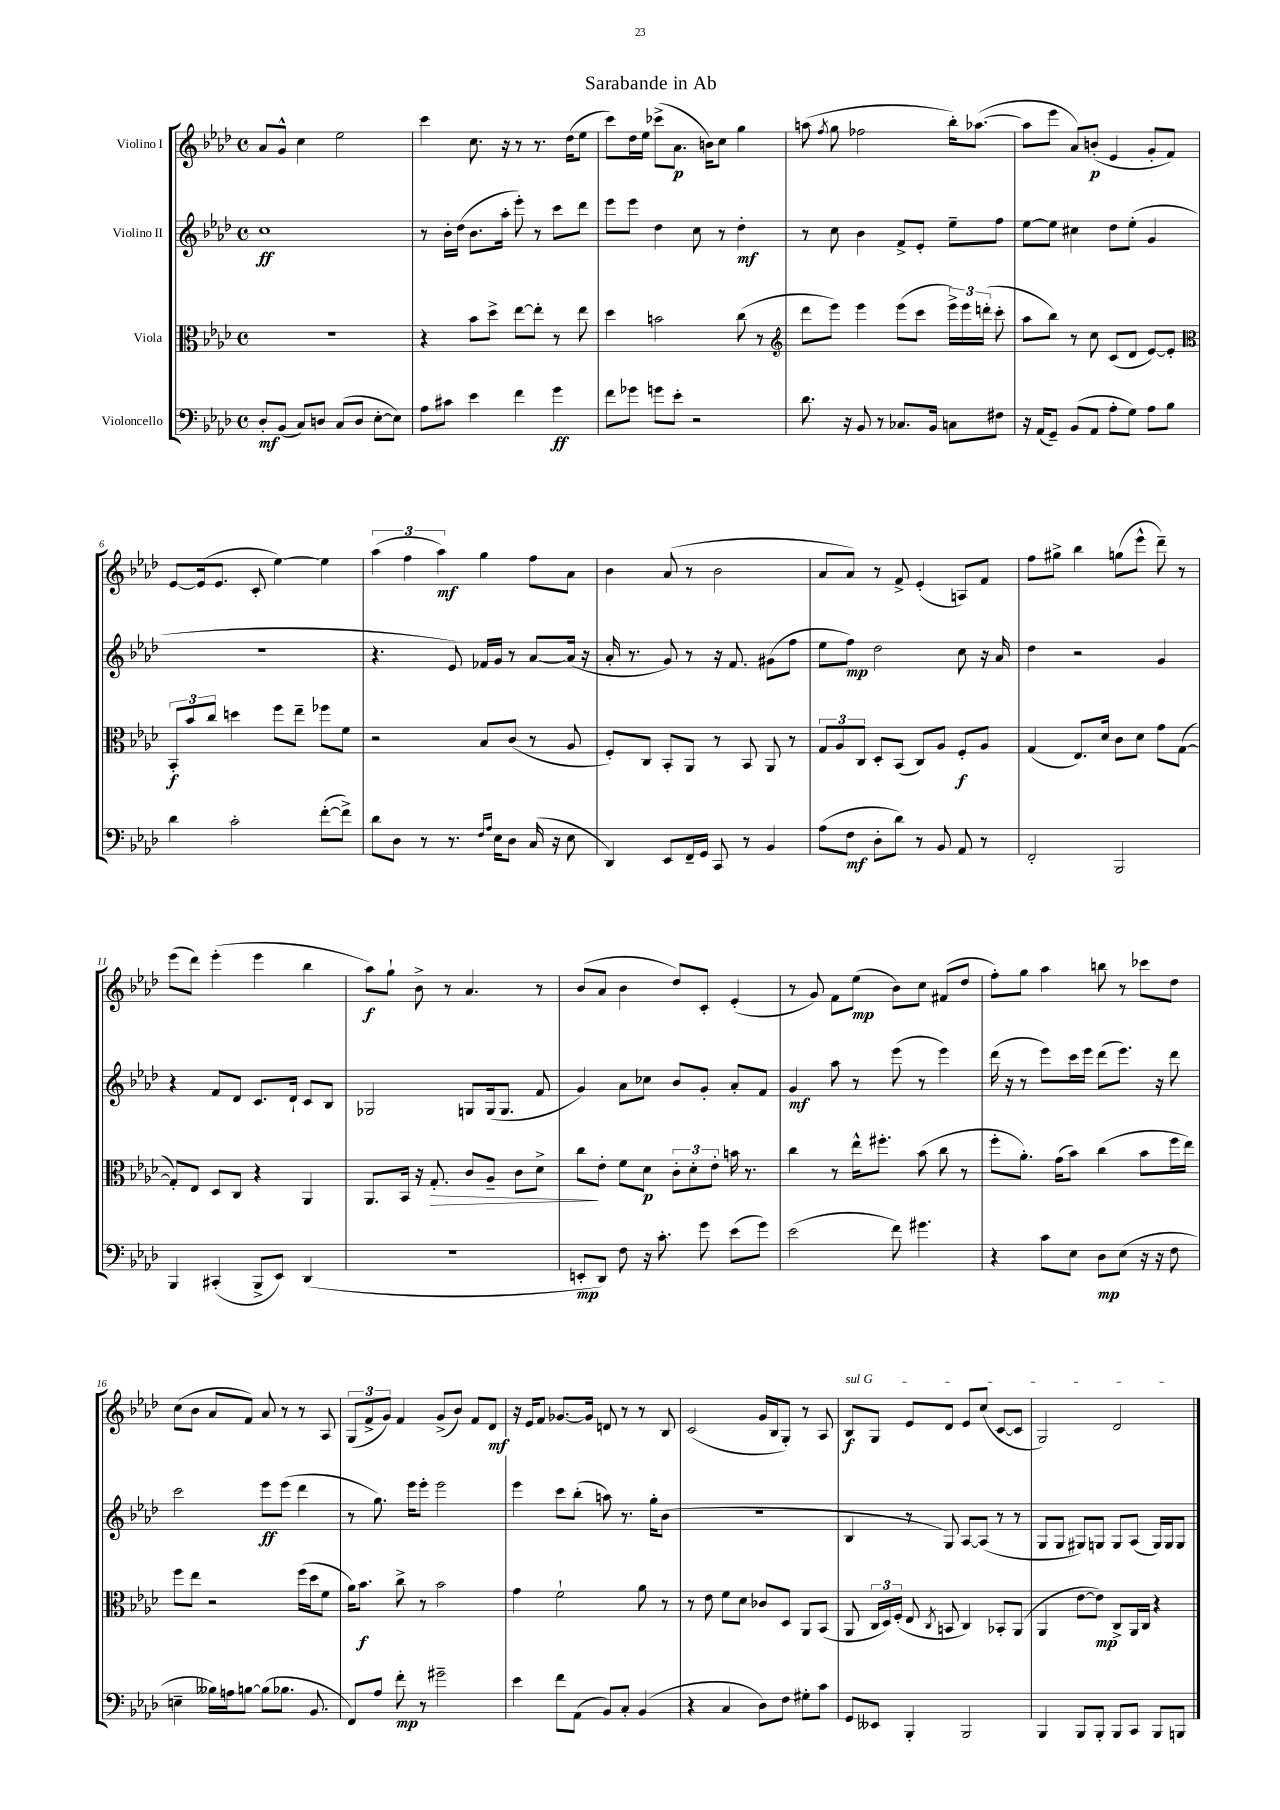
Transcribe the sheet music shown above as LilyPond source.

\header { title = "Sarabande in Ab" }
<<
\new StaffGroup <<
\new Staff = "s0" \with { instrumentName = "Violino I" } {
    \clef treble \key aes \major \defaultTimeSignature \time 4/4
    \autoBeamOff aes'8[ g'8]-^ c''4 ees''2 |
    c'''4 c''8. r16 r8 r8. des''16[( ees''8] |
    c'''8[) des''16 ees''16] ces'''8[->( aes'8.]\p b'16[) c''8] g''4 |
    a''8( \acciaccatura { f''8 } g''8 fes''2 bes''16[-.) aes''8.]~( |
    aes''8[ ees'''8] aes'8[) b'8]-.\p( ees'4 g'8[-. f'8]) |
    ees'8[~ ees'16( ees'8.] c'8-. ees''4~) ees''4 |
    \tuplet 3/2 { aes''4( f''4 aes''4\mf) } g''4 f''8[ aes'8] |
    bes'4 aes'8( r8 bes'2 |
    aes'8[ aes'8]) r8 f'8-> ees'4-.( a8[) f'8] |
    f''8[ gis''8]-> bes''4 g''8[( ees'''8]-^ des'''8--) r8 |
    ees'''8[( des'''8]) ees'''4-.( ees'''4 bes''4 |
    aes''8[\f) g''8]-! bes'8-> r8 aes'4. r8 |
    bes'8[( aes'8] bes'4 des''8[) c'8]-. ees'4-.( |
    r8 g'8) f'8[ ees''8]\mp( bes'8[) c''8] fis'8[( des''8] |
    f''8[-.) g''8] aes''4 b''8 r8 ces'''8[ des''8] |
    c''8[( bes'8] aes'8[ f'8]) aes'8 r8 r8 aes8 |
    \tuplet 3/2 { g8[( f'8-> g'8]) } f'4 g'8[->( bes'8]) f'8[ des'8]\mf |
    r16 ees'16[ f'8] ges'8.[~ ges'16] d'8 r8 r8 bes8 |
    c'2( g'16[ bes16 g8]-.) r8 aes8 |
    \once \override TextSpanner.bound-details.left.text = \markup { \italic "sul G" } bes8[\f\startTextSpan g8] ees'8[ des'8] ees'8[ c''8]( c'8[~ c'8] |
    g2) des'2\stopTextSpan \bar "|." |
}
\new Staff = "s1" \with { instrumentName = "Violino II" } {
    \clef treble \key aes \major \defaultTimeSignature \time 4/4
    \autoBeamOff c''1\ff |
    r8 bes'16[-. des''16]( bes'8.[ aes''16]-. ees'''8-.) r8 c'''8[ des'''8] |
    ees'''8[ ees'''8] des''4 c''8 r8 des''4-.\mf |
    r8 c''8 bes'4 f'8[-> ees'8]-. ees''8[-- f''8] |
    ees''8[~ ees''8] cis''4 des''8[ ees''8]-.( g'4 |
    R1 |
    r4. ees'8) fes'16[ g'16] r8 aes'8[~ aes'16]( r16 |
    aes'16-. r8. g'8) r8 r16 f'8. gis'8[( f''8] |
    ees''8[ f''8]\mp) des''2 c''8 r16 aes'16 |
    des''4 r2 g'4 |
    r4 f'8[ des'8] c'8.[ des'16]-! c'8[ bes8] |
    ges2 g8[ g16( g8.] f'8 |
    g'4) aes'8[ ces''8] bes'8[ g'8]-. aes'8[-. f'8] |
    g'4\mf aes''8 r8 ees'''8( r8 ees'''4) |
    des'''16( r16 r8 ees'''8[) c'''16 ees'''16] des'''8[( ees'''8.]) r16 des'''8 |
    c'''2 ees'''8[\ff ees'''8]( des'''4 |
    r8 g''8.) ees'''16[ ees'''8]-. ees'''2 |
    ees'''4 c'''8[ bes''8]-.( a''8) r8. g''16[-. bes'8]( |
    R1 |
    bes4 r8 g8) aes8[~ aes8]( r8 r8 |
    g8[ g8] gis8[) g8] g8[ aes8]( g16[) g16 g8] \bar "|." |
}
\new Staff = "s2" \with { instrumentName = "Viola" } {
    \clef alto \key aes \major \defaultTimeSignature \time 4/4
    \autoBeamOff R1 |
    r4 bes'8[ des''8]-> ees''8[~ ees''8]-. r8 ees''8 |
    des''4 b'2 c''8( r8 |
    \clef treble des'''8[ ees'''8]) ees'''4 ees'''8[( c'''8] \tuplet 3/2 { ees'''16[->) ees'''16 d'''16]-.( } c'''8-. |
    aes''8[ bes''8]) r8 c''8 c'8[( des'8] ees'8[~) ees'8]-. |
    \clef alto \tuplet 3/2 { bes,8[-.\f bes'8 c''8] } d''4 f''8[ ees''8]-- fes''8[ f'8] |
    r2 bes8[ c'8]( r8 aes8 |
    f8[-.) c8] bes,8[-. aes,8] r8 bes,8 aes,8 r8 |
    \tuplet 3/2 { g8[ aes8 c8] } des8[-. bes,8]( c8[) aes8] f8[-.\f aes8] |
    g4( ees8.[) des'16] c'8[ des'8] g'8[ g8]~( |
    g8[-.) ees8] des8[ c8] r4 aes,4 |
    aes,8.[ bes,16] r16 g8.-.\> c'8[ aes8]-- c'8[ des'8]-> |
    c''8[\! ees'8]-. f'8[ des'8]\p \tuplet 3/2 { c'8[-. des'8-. ees'8]-. } b'16 r8. |
    c''4 r8 ees''16[-^ fis''8.]-. bes'8( c''8 r8 |
    f''8[-. aes'8.]-.) g'16[( bes'8]) c''4( bes'8[ f''16 ees''16]) |
    f''8[ ees''8] r2 f''16[( des''16 f'8] |
    aes'16[) bes'8.]\f c''8-> r8 bes'2 |
    g'4 f'2-! aes'8 r8 |
    r8 ees'8 f'8[ des'8] ces'8[ des8] aes,8[ bes,8]( |
    aes,8 \tuplet 3/2 { c16[ des16) f16]-.( } ees8 \acciaccatura { c8 } b,8 c4) bes,8[-. aes,8]( |
    aes,4 ees'8[~ ees'8]\mp) c8[-> aes,16 c16] r4 \bar "|." |
}
\new Staff = "s3" \with { instrumentName = "Violoncello" } {
    \clef bass \key aes \major \defaultTimeSignature \time 4/4
    \autoBeamOff des8[-.\mf bes,8]( c8[) d8] c8[( d8] ees8[~-. ees8]) |
    aes8[ cis'8] ees'4 f'4 g'4\ff |
    f'8[ ges'8] g'8[ ees'8]-. r2 |
    des'8. r16 bes,8 r8 ces8.[ bes,16] c8[ fis8] |
    r16 aes,16[( g,8]--) bes,8[( aes,8] aes8[-. g8]) aes8[ bes8] |
    des'4 c'2-. f'8[~-.( f'8]->) |
    des'8[ des8] r8 r8. \grace { f16[ aes16] } ees16[ des8] c16( r16 ees8 |
    des,4) ees,8[ f,16-- g,16] c,8 r8 bes,4 |
    aes8[( f8]\mf des8[-. des'8]) r8 bes,8 aes,8 r8 |
    f,2-. bes,,2 |
    bes,,4 cis,4-.( bes,,8[-> ees,8]) des,4( |
    R1 |
    e,8[-.\mp des,8]) f8 r16 c'8.-. g'8 ees'8[( g'8]) |
    ees'2( f'8) gis'4. |
    r4 c'8[ ees8] des8[\mp ees8]( r16 r16 f8 |
    e4-- beses16[) a16 b8]~ b8[( bes8.] bes,8. |
    f,8[) aes8] f'8-.\mp r8 gis'2-- |
    ees'4 f'8[ aes,8]( bes,8[) c8]-. bes,4( |
    r4 c4 des8[) f8] gis8[-. c'8] |
    g,8[ eeses,8] bes,,4-. bes,,2 |
    bes,,4 bes,,8[ bes,,8]-. bes,,8[ c,8] bes,,8[ b,,8] \bar "|." |
}
>>
>>
